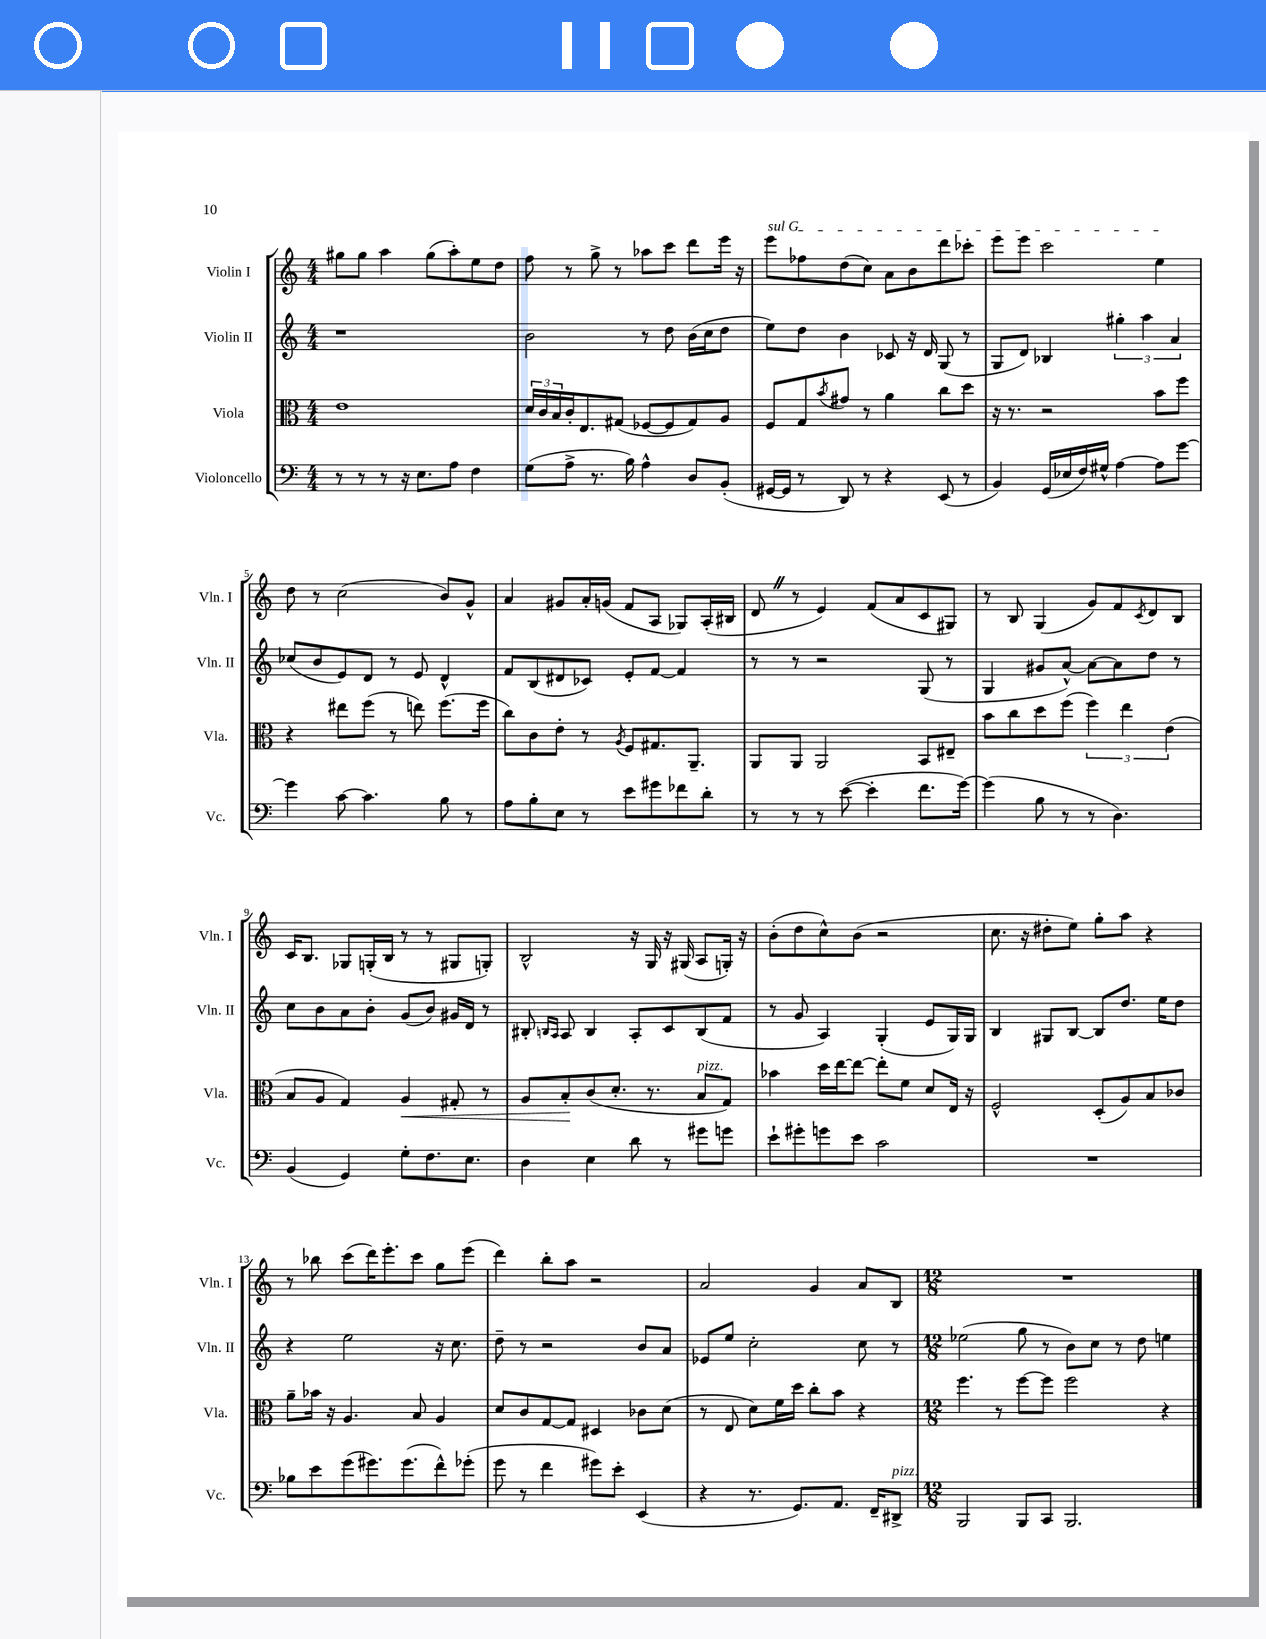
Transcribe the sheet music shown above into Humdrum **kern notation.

**kern	**kern	**kern	**kern
*staff4	*staff3	*staff2	*staff1
*clefF4	*clefC3	*clefG2	*clefG2
*k[]	*k[]	*k[]	*k[]
*M4/4	*M4/4	*M4/4	*M4/4
8r	1e	1r	8gg#\L
8r	.	.	8gg#\J
8r	.	.	4aa\
16r	.	.	.
8.E\L	.	.	.
.	.	.	(8gg#\L
8A\J	.	.	8aa'\)
4F\	.	.	8ee\
.	.	.	8dd\J
=	=	=	=
(8G\L	24d/LL	2b\	8ff\
.	24c/	.	.
.	24B/	.	.
8A^\J	16c'/J	.	8r
.	8.E/	.	.
8.r	.	.	8gg^\
.	(8G#/J	.	8r
16B\)	.	.	.
4A^^\	[8F-/L	8r	8aa-\L
.	8F-/]	8dd\	8ccc\J
8D/L	8G#/)	(16b\LL	8ddd\L
.	.	16cc\J	.
(8BB'/J	8A/J	8dd\J	16eee\Jk
.	.	.	16r
=	=	=	=
[16GG#/LL	8F/L	8ee\L)	8eee\L
16GG#/]JJ	.	.	.
8r	8G/	8dd\J	8ff-\
.	8qb/	.	.
8DD/)	8g#/J	4b\	(8dd\
8r	8r	.	8cc\J)
4r	4a\	8c-/	8a\L
.	.	16r	8b\
.	.	16d/	.
(8EE/	8cc\L	(8G/	8ddd\
8r	8dd\J	8r	8ccc-'\J
=	=	=	=
4BB/)	16r	8G/L	8eee\L
.	8.r	.	.
.	.	8d/J)	8eee\J
(16GG/LL	2r	4B-/	2ccc\
16E-/	.	.	.
16F/)	.	.	.
16G#^^/JJ	.	.	.
[4A\	.	6gg#'\	.
.	.	6aa\	.
8A\]L	8b\L	.	4ee\
.	.	6a/	.
[8g\J	8ff\J	.	.
=	=	=	=
4g\]	4r	(8cc-/L	8dd\
.	.	8b/	8r
[8c\	8ee#\L	8e/)	(2cc\
4.c\]	(8ff\J	8d/J	.
.	8r	8r	.
.	8ee\)	8e/	.
8B\	(8.ff\L	4d^^/	8b/L)
8r	.	.	8g^^/J
.	16ff\Jk	.	.
=	=	=	=
8A\L	8cc\L)	8f/L	4a/
8B'\	8c\	(8B/	.
8E\J	8e'\J	8d#/	8g#/L
8r	8r	8c-/J)	16a'/L
.	.	.	(16g/JJ
.	8qA/	.	.
8e\L	8F/L	8e'/L	8f/L
8g#\	8.G#/	[8f/J	8A/J
8f-\	.	4f/]	8G-/L)
.	8.AA~/J	.	.
8d'\J	.	.	(16A'/L
.	.	.	16B#/JJ
=	=	=	=
8r	8AA/L	8r	8d/
8r	8AA/J	8r	8r
8r	2AA/	2r	4e/)
([8e\	.	.	.
4e'\]	.	.	(8f/L
.	.	.	8a/
8.f\L	8BB/L	(8G/	8c/
.	8E#~/J	8r	8G#/J)
[16g\Jk)	.	.	.
=	=	=	=
(4g\]	8b\L	4G/	8r
.	8cc\	.	8B/
8B\	8dd\	8g#/L	(4G/
8r	(8ff\J	[8a^^/J)	.
8r	6ff\)	8a\_L	8g/L)
4.D\)	.	8a\]	8f/
.	6ee\	.	.
.	.	.	8qc/
.	.	8dd\J	8d/
.	(6e\	.	.
.	.	8r	8B/J
=	=	=	=
(4BB/	8B/L	8cc\L	16c/LK
.	.	.	8.B/J
.	8A/J	8b\	.
4GG/)	4G/)	8a\	8G-/L
.	.	8b'\J	(16G'/L
.	.	.	16B/JJ
8G'\L	4A/	(8g/L	8r
8.F\	.	8b/J)	8r
.	8G#'/	16g#/LL	8G#/L
8.E\J	.	16d/JJ	.
.	8r	8r	8G'/J)
=	=	=	=
4D\	8A/L	8B#'/	2B^^/
.	.	16qqB/LL	.
.	.	16qqA/JJ	.
.	8B'/	8A/	.
4E\	(8c/	4B/	.
.	8.d'/J	.	.
8d\	.	8A'/L	16r
.	8.r	.	16G/
8r	.	8c/	16r
.	.	.	(16G#/
8g#\L	8B/L	(8B/	8A/L
8g\J	8G/J)	8f/J	16G'/Jk)
.	.	.	16r
=	=	=	=
8e`\L	4b-\	8r	(8b'\L
8g#'\	.	8g/	8dd\
8g\	16dd\LL	4A/)	8cc^^\)
.	[16ee\J	.	.
8e\J	8ee\_J	.	(8b\J
2c\	8ee'\]L	(4G'/	2r
.	8f\J	.	.
.	8d/L	8e/L	.
.	16E/Jk	16G/L)	.
.	16r	16G/JJ	.
=	=	=	=
1r	2F^^/	4B/	8.cc\
.	.	.	16r
.	.	8G#/L	8dd#'\L
.	.	[8B/J	8ee\J)
.	(8D'/L	8B/]L	8gg'\L
.	8A/)	8.dd/J	8aa\J
.	8B/	.	4r
.	.	16ee\LK	.
.	8c-/J	8dd\J	.
=	=	=	=
8B-\L	8a~\L	4r	8r
8e\	16b-\Jk	.	8bb-\
.	16r	.	.
(8g\	4.A/	2ee\	(8ccc\L
8.g#\)	.	.	16ddd\K)
.	.	.	8.eee'\
(8.g#\	.	.	.
.	8B/	.	8ccc\J
8f^^\)	4A/	16r	8gg\L
.	.	8.cc\	.
(8g-'\J	.	.	(8eee\J
=	=	=	=
8g\	8d/L	8dd~\	4ddd\)
8r	8c/	8r	.
4f\	[8G/	2r	8bb'\L
.	8G/]J	.	8aa\J
8g#\L)	4D#/	.	2r
8e'\J	.	.	.
(4EE/	8c-\L	8b/L	.
.	(8d\J	8a/J	.
=	=	=	=
4r	8r	8e-/L	2a/
.	8E/	8ee/J	.
8.r	8d\L)	2cc'\	.
.	16f\L	.	.
8.GG/L)	16dd\JJ	.	.
.	8cc'\L	.	4g/
8.AA/J	8b\J	.	.
.	4r	8cc\	8a/L
16FF~/LK	.	.	.
8DD#^/J	.	8r	8B/J
=	=	=	=
*M12/8	*M12/8	*M12/8	*M12/8
2BBB/	4.ff\	(2ee-\	1.r
.	8r	.	.
8BBB/L	[8ff\L	8gg\	.
8CC/J	8ff\]J	8r	.
2.BBB/	2ff\	8b\L)	.
.	.	8cc\J	.
.	.	8r	.
.	.	8dd\	.
.	4r	4ee\	.
==	==	==	==
*-	*-	*-	*-
